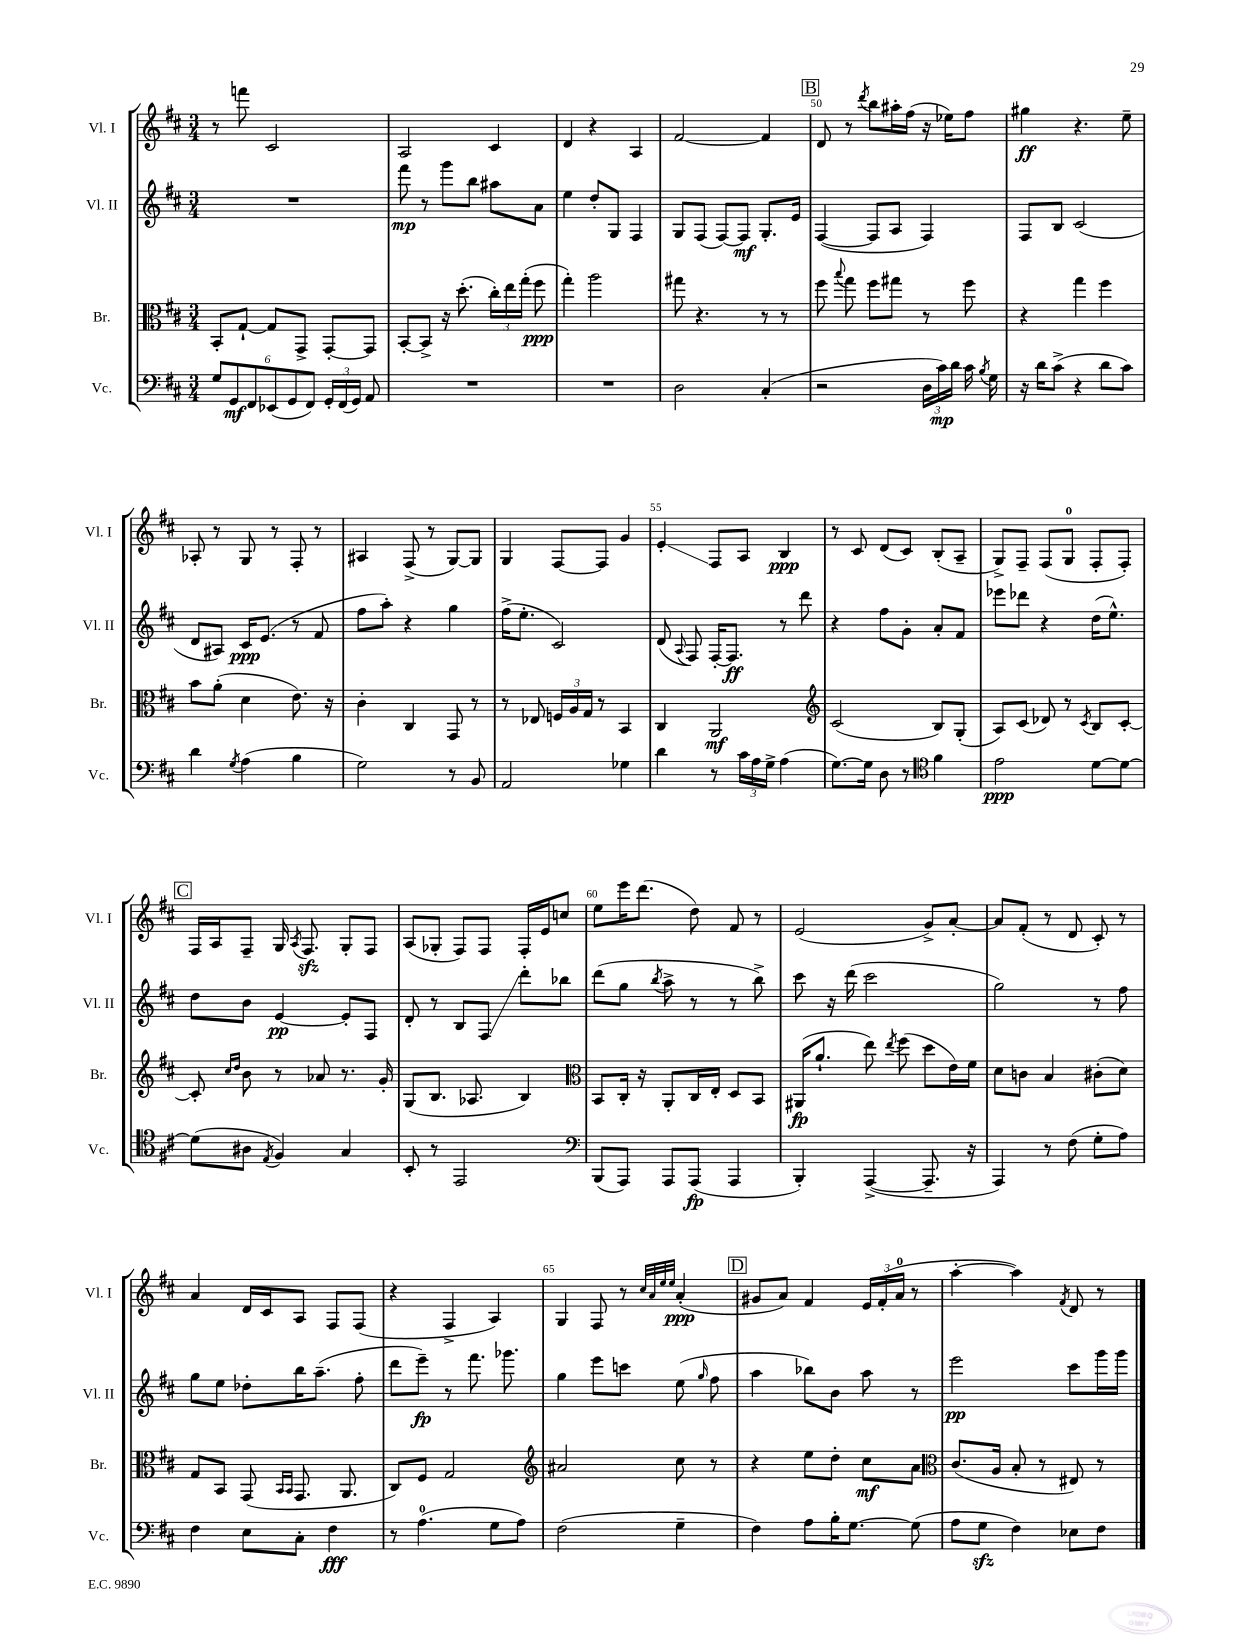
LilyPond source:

<<
\new StaffGroup <<
\new Staff = "s0" \with { instrumentName = "Vl. I" shortInstrumentName = "Vl. I" } {
    \clef treble \key d \major \numericTimeSignature \time 3/4
    \autoBeamOff r8 f'''8 cis'2 |
    a2 cis'4 |
    d'4 r4 a4 |
    fis'2~ fis'4 |
    \mark \markup { \box "B" } d'8 r8 \acciaccatura { d'''8 } b''8[ ais''16-. fis''16]( r16 ees''16[) fis''8] |
    gis''4\ff r4. e''8-- |
    aes8-. r8 g8 r8 fis8-. r8 |
    ais4 fis8->( r8 g8[~) g8] |
    g4 fis8[~ fis8] g'4 |
    e'4-.\glissando fis8[ a8] b4\ppp |
    r8 cis'8 d'8[( cis'8]) b8[-.( a8]-- |
    g8[->) fis8]-- fis8[( g8]-0 fis8[-. fis8]-.) |
    \mark \markup { \box "C" } fis16[ a16 fis8]-- g16 \acciaccatura { a8 } fis8.\sfz g8[-. fis8] |
    a8[( ges8]-. fis8[) fis8] fis16[-. e'16 c''8] |
    e''8[ e'''16 d'''8.]( d''8) fis'8 r8 |
    e'2( g'8[->) a'8]~-. |
    a'8[ fis'8]-.( r8 d'8 cis'8-.) r8 |
    a'4 d'16[ cis'16 a8] fis8[ fis8]( |
    r4 fis4-> a4) |
    g4 fis8 r8 \grace { cis''32[ a'32 e''32 e''32] } a'4-.\ppp( |
    \mark \markup { \box "D" } gis'8[ a'8]) fis'4 \tuplet 3/2 { e'16[ fis'16-.( a'16]-0 } r8 |
    a''4~-. a''4) \acciaccatura { fis'8 } d'8 r8 \bar "|." |
}
\new Staff = "s1" \with { instrumentName = "Vl. II" shortInstrumentName = "Vl. II" } {
    \clef treble \key d \major \numericTimeSignature \time 3/4
    \autoBeamOff R2. |
    fis'''8\mp r8 g'''8[ b''8] ais''8[ a'8] |
    e''4 d''8[-. g8] fis4 |
    g8[ fis8]( fis8[~) fis8]\mf g8.[-. e'16] |
    \mark \markup { \box "B" } fis4~( fis8[ a8] fis4) |
    fis8[ b8] cis'2( |
    d'8[ ais8]) cis'16[\ppp e'8.]( r8 fis'8 |
    fis''8[ a''8]-.) r4 g''4 |
    fis''16[->( e''8.]-. cis'2) |
    d'8( \appoggiatura { a8 } fis8) fis16[~-. fis8.]\ff r8 d'''8 |
    r4 fis''8[ g'8]-. a'8[-. fis'8] |
    ees'''8[ des'''8] r4 d''16[( e''8.]-^) |
    \mark \markup { \box "C" } d''8[ b'8] e'4~\pp e'8[-. fis8] |
    d'8-. r8 b8[ fis8]\glissando d'''8[-. bes''8] |
    d'''8[( g''8] \acciaccatura { b''8 } a''8-> r8 r8 b''8->) |
    cis'''8 r16 d'''16( cis'''2 |
    g''2) r8 fis''8 |
    g''8[ e''8] des''8[-. b''16 a''8.]--( fis''8-. |
    d'''8[ e'''8]--\fp) r8 fis'''8. ges'''8. |
    g''4 e'''8[ c'''8] e''8( \grace { g''16 } fis''8 |
    \mark \markup { \box "D" } a''4 bes''8[) b'8] a''8 r8 |
    e'''2\pp cis'''8[ g'''16 g'''16] \bar "|." |
}
\new Staff = "s2" \with { instrumentName = "Br." shortInstrumentName = "Br." } {
    \clef alto \key d \major \numericTimeSignature \time 3/4
    \autoBeamOff b,8[-. g8]~-! g8[ g,8]-> g,8[~-. g,8] |
    b,8[~-. b,8]-> r16 d''8.-.( \tuplet 3/2 { cis''16[-.) e''16 g''16]-.( } fis''8\ppp |
    g''4-.) a''2 |
    gis''8 r4. r8 r8 |
    \mark \markup { \box "B" } fis''8 \appoggiatura { b''8 } g''8 fis''8[ gis''8] r8 fis''8 |
    r4 g''4 fis''4 |
    b'8[ a'8]-.( d'4 e'8.) r16 |
    cis'4-. cis4 g,8 r8 |
    r8 ees8 \tuplet 3/2 { f16[ a16 g16] } r8 b,4 |
    cis4 a,2\mf |
    \clef treble cis'2( b8[) g8]-.( |
    a8[) cis'8]( des'8) r8 \acciaccatura { cis'8 } b8[ cis'8]~-. |
    \mark \markup { \box "C" } cis'8-. \grace { cis''16[ d''16] } b'8 r8 aes'8 r8. g'16-. |
    g8[( b8.] aes8. b4) |
    \clef alto b,8[ cis16]-. r16 a,8[-. cis16 e16]-. d8[ b,8] |
    ais,16[\fp( a'8.]-! e''8) \acciaccatura { e''8 } fis''8( d''8[ e'16) fis'16] |
    d'8[ c'8] b4 cis'8[-.( d'8]) |
    g8[ b,8] g,8( \grace { b,16[ b,16] } g,8. a,8. |
    cis8[) fis8] g2 |
    \clef treble ais'2 cis''8 r8 |
    \mark \markup { \box "D" } r4 e''8[ d''8]-. cis''8[\mf a'8] |
    \clef alto cis'8.[( a16] b8-. r8 eis8) r8 \bar "|." |
}
\new Staff = "s3" \with { instrumentName = "Vc." shortInstrumentName = "Vc." } {
    \clef bass \key d \major \numericTimeSignature \time 3/4
    \autoBeamOff \tuplet 6/4 { g8[ g,8\mf fis,8 ees,8( g,8 fis,8]) } \tuplet 3/2 { g,16[-. fis,16( g,16]) } a,8 |
    R2. |
    R2. |
    d2 cis4-.( |
    \mark \markup { \box "B" } r2 \tuplet 3/2 { d16[ cis'16\mp) d'16] } cis'16 \acciaccatura { b8 } g16 |
    r16 d'16[ cis'8]->( r4 d'8[ cis'8]) |
    d'4 \acciaccatura { g8 } a4( b4 |
    g2) r8 b,8 |
    a,2 ges4 |
    d'4 r8 \tuplet 3/2 { cis'16[ a16 g16]-> } a4( |
    g8.[~) g16] d8 r8 \clef tenor fis'4 |
    e'2\ppp d'8[~ d'8]~ |
    \mark \markup { \box "C" } d'8[( ais8] \acciaccatura { e8 } fis4) g4 |
    b,8-. r8 e,2 |
    \clef bass b,,8[( a,,8]) a,,8[ a,,8]\fp( a,,4 |
    b,,4-.) a,,4~->( a,,8.-- r16 |
    a,,4) r8 fis8( g8[-. a8]) |
    fis4 e8[ cis8]-. fis4\fff |
    r8 a4.-0( g8[ a8]) |
    fis2( g4-- |
    \mark \markup { \box "D" } fis4) a8[ b16-. g8.]~ g8( |
    a8[ g8]\sfz fis4) ees8[ fis8] \bar "|." |
}
>>
>>
\layout { \context { \Score currentBarNumber = #46 \override BarNumber.break-visibility = ##(#f #t #t) barNumberVisibility = #(every-nth-bar-number-visible 5) } }
